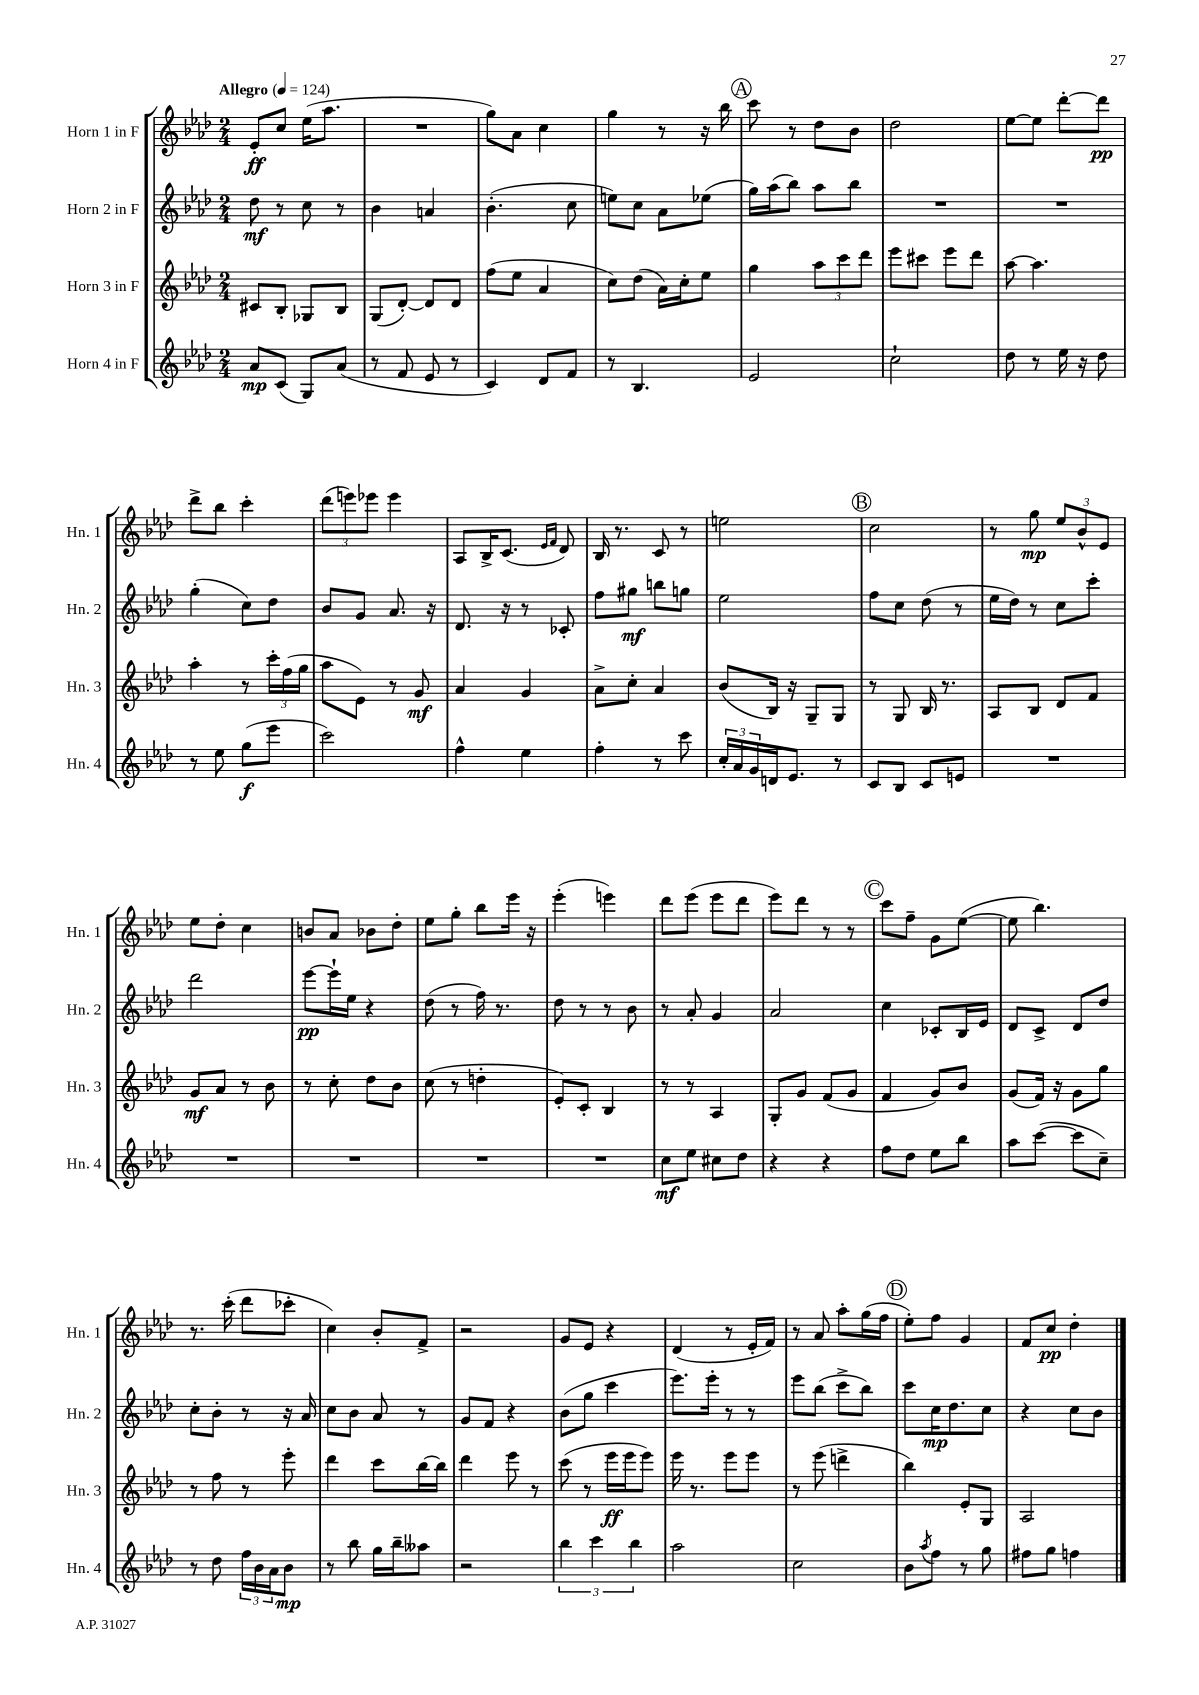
<<
\new StaffGroup <<
\new Staff = "s0" \with { instrumentName = "Horn 1 in F" shortInstrumentName = "Hn. 1" } {
    \clef treble \key aes \major \numericTimeSignature \time 2/4 \tempo "Allegro" 4 = 124
    ees'8-.\ff c''8 ees''16( aes''8. |
    R2 |
    g''8) aes'8 c''4 |
    g''4 r8 r16 bes''16 |
    \mark \markup { \circle "A" } c'''8 r8 des''8 bes'8 |
    des''2 |
    ees''8~ ees''8 des'''8~-. des'''8\pp |
    des'''8-> bes''8 c'''4-. |
    \tuplet 3/2 { des'''8( e'''8) ees'''8 } ees'''4 |
    aes8 bes16-> c'8.( \grace { ees'16 f'16 } des'8) |
    bes16 r8. c'8 r8 |
    e''2 |
    \mark \markup { \circle "B" } c''2 |
    r8 g''8\mp \tuplet 3/2 { ees''8 bes'8-^ ees'8 } |
    ees''8 des''8-. c''4 |
    b'8 aes'8 bes'8 des''8-. |
    ees''8 g''8-. bes''8 ees'''16 r16 |
    ees'''4-.( e'''4) |
    des'''8 ees'''8( ees'''8 des'''8 |
    ees'''8) des'''8 r8 r8 |
    \mark \markup { \circle "C" } c'''8 f''8-- g'8 ees''8~( |
    ees''8 bes''4.) |
    r8. c'''16-.( des'''8 ces'''8-. |
    c''4) bes'8-. f'8-> |
    r2 |
    g'8 ees'8 r4 |
    des'4( r8 ees'16-. f'16) |
    r8 aes'8 aes''8-. g''16( f''16 |
    \mark \markup { \circle "D" } ees''8-.) f''8 g'4 |
    f'8 c''8\pp des''4-. \bar "|." |
}
\new Staff = "s1" \with { instrumentName = "Horn 2 in F" shortInstrumentName = "Hn. 2" } {
    \clef treble \key aes \major \numericTimeSignature \time 2/4
    des''8\mf r8 c''8 r8 |
    bes'4 a'4 |
    bes'4.-.( c''8 |
    e''8) c''8 aes'8 ees''8( |
    \mark \markup { \circle "A" } g''16) aes''16( bes''8) aes''8 bes''8 |
    R2 |
    R2 |
    g''4-.( c''8) des''8 |
    bes'8 g'8 aes'8. r16 |
    des'8. r16 r8 ces'8-. |
    f''8 gis''8\mf b''8 g''8 |
    ees''2 |
    \mark \markup { \circle "B" } f''8 c''8 des''8( r8 |
    ees''16 des''16) r8 c''8 c'''8-. |
    des'''2 |
    ees'''8~\pp ees'''16-! ees''16 r4 |
    des''8( r8 f''16) r8. |
    des''8 r8 r8 bes'8 |
    r8 aes'8-. g'4 |
    aes'2 |
    \mark \markup { \circle "C" } c''4 ces'8-. bes16 ees'16 |
    des'8 c'8-> des'8 des''8 |
    c''8-. bes'8-. r8 r16 aes'16 |
    c''8 bes'8 aes'8 r8 |
    g'8 f'8 r4 |
    bes'8( g''8 c'''4 |
    ees'''8.) ees'''16-. r8 r8 |
    ees'''8 bes''8( c'''8-> bes''8) |
    \mark \markup { \circle "D" } c'''8 c''16\mp des''8. c''8 |
    r4 c''8 bes'8 \bar "|." |
}
\new Staff = "s2" \with { instrumentName = "Horn 3 in F" shortInstrumentName = "Hn. 3" } {
    \clef treble \key aes \major \numericTimeSignature \time 2/4
    cis'8 bes8-. ges8 bes8 |
    g8( des'8~-.) des'8 des'8 |
    f''8( ees''8 aes'4 |
    c''8) des''8( aes'16) c''16-. ees''8 |
    \mark \markup { \circle "A" } g''4 \tuplet 3/2 { aes''8 c'''8 des'''8 } |
    ees'''8 cis'''8 ees'''8 des'''8 |
    aes''8~ aes''4. |
    aes''4-. r8 \tuplet 3/2 { c'''16-. f''16( g''16 } |
    aes''8 ees'8) r8 g'8\mf |
    aes'4 g'4 |
    aes'8-> c''8-. aes'4 |
    bes'8( bes16) r16 g8-- g8 |
    \mark \markup { \circle "B" } r8 g8 bes16 r8. |
    aes8 bes8 des'8 f'8 |
    g'8\mf aes'8 r8 bes'8 |
    r8 c''8-. des''8 bes'8 |
    c''8( r8 d''4-. |
    ees'8-.) c'8-. bes4 |
    r8 r8 aes4 |
    g8-. g'8 f'8( g'8 |
    \mark \markup { \circle "C" } f'4 g'8) bes'8 |
    g'8( f'16) r16 g'8 g''8 |
    r8 f''8 r8 ees'''8-. |
    des'''4 c'''8 bes''16~ bes''16 |
    des'''4 ees'''8 r8 |
    c'''8( r8 ees'''16\ff ees'''16 ees'''8) |
    ees'''16 r8. ees'''8 ees'''8 |
    r8 ees'''8( d'''4-> |
    \mark \markup { \circle "D" } bes''4) ees'8-. g8 |
    aes2 \bar "|." |
}
\new Staff = "s3" \with { instrumentName = "Horn 4 in F" shortInstrumentName = "Hn. 4" } {
    \clef treble \key aes \major \numericTimeSignature \time 2/4
    aes'8\mp c'8( g8) aes'8( |
    r8 f'8 ees'8 r8 |
    c'4) des'8 f'8 |
    r8 bes4. |
    \mark \markup { \circle "A" } ees'2 |
    c''2-! |
    des''8 r8 ees''16 r16 des''8 |
    r8 ees''8 g''8\f( ees'''8 |
    c'''2) |
    f''4-^ ees''4 |
    f''4-. r8 c'''8 |
    \tuplet 3/2 { c''16-. aes'16 g'16 } d'16 ees'8. r8 |
    \mark \markup { \circle "B" } c'8 bes8 c'8 e'8 |
    R2 |
    R2 |
    R2 |
    R2 |
    R2 |
    c''8\mf ees''8 cis''8 des''8 |
    r4 r4 |
    \mark \markup { \circle "C" } f''8 des''8 ees''8 bes''8 |
    aes''8 c'''8~( c'''8 c''8--) |
    r8 des''8 \tuplet 3/2 { f''16 bes'16 aes'16 } bes'8\mp |
    r8 bes''8 g''16 bes''16-- aeses''8 |
    r2 |
    \tuplet 3/2 { bes''4 c'''4 bes''4 } |
    aes''2 |
    c''2 |
    \mark \markup { \circle "D" } bes'8 \acciaccatura { aes''8 } f''8 r8 g''8 |
    fis''8 g''8 f''4 \bar "|." |
}
>>
>>
\layout { \context { \Score \remove "Bar_number_engraver" } }
